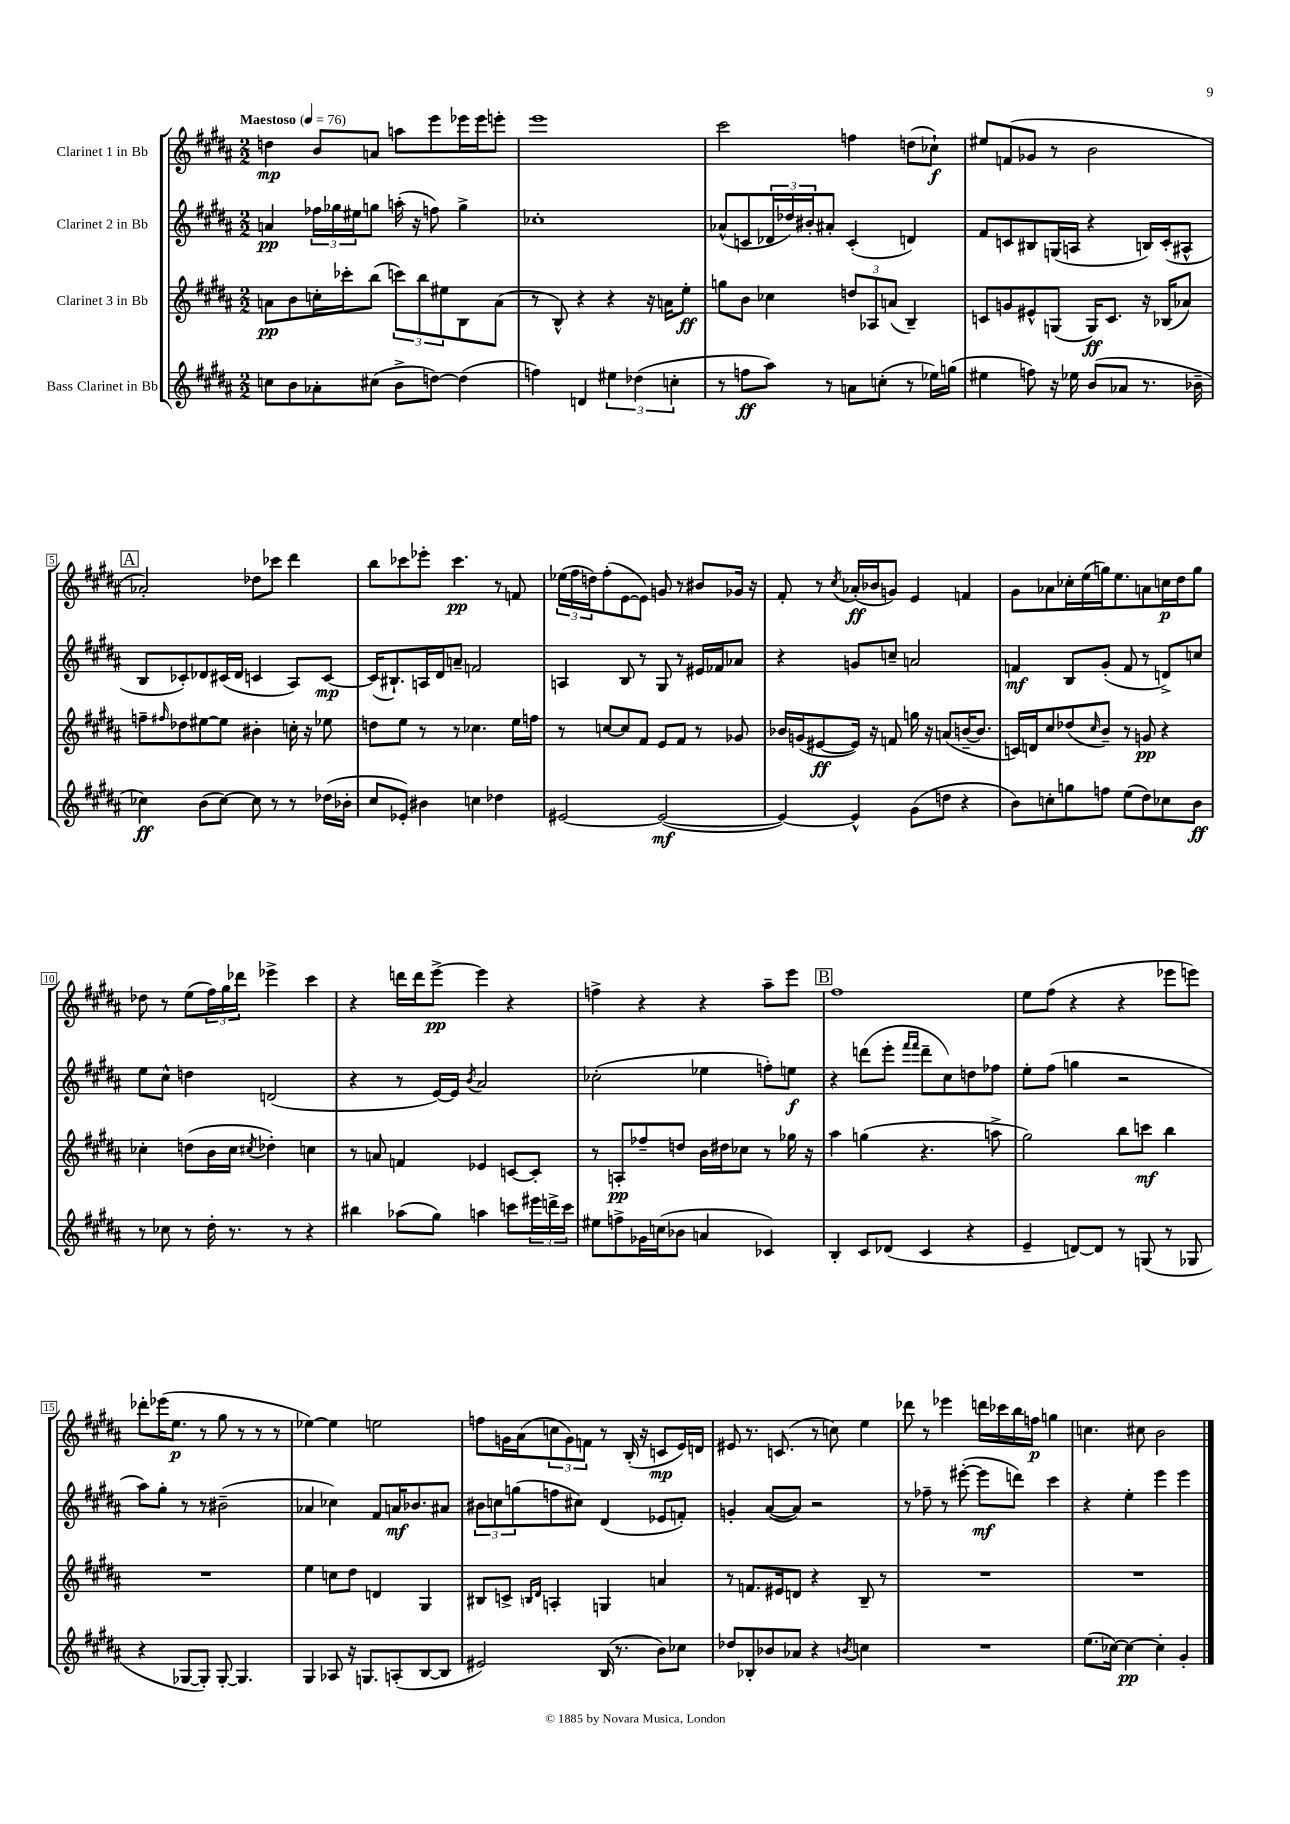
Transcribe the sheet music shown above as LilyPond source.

<<
\new StaffGroup <<
\new Staff = "s0" \with { instrumentName = "Clarinet 1 in Bb" } {
    \clef treble \key b \major \numericTimeSignature \time 2/2 \tempo "Maestoso" 4 = 76
    d''4\mp b'8 a'8 a''8 e'''8 ees'''16 ees'''16 e'''8-. |
    e'''1 |
    cis'''2 f''4 d''8( ces''8-!\f) |
    eis''8 f'8( ges'8 r8 b'2 |
    \mark \markup { \box "A" } aes'2-.) des''8 ces'''8 dis'''4 |
    b''8 ces'''8 ees'''8-. ces'''4.\pp r8 f'8 |
    \tuplet 3/2 { ees''16( fis''16 d''16) } fis''8-.( e'8~ e'8) g'8 r8 bis'8 ges'16 r16 |
    fis'8-. r8 \acciaccatura { cis''8 } aes'16-.\ff( bes'16 g'8) e'4 f'4 |
    gis'8 aes'8 ces''16-. e''16( g''16) e''8. a'8 c''16\p dis''16 g''8 |
    des''8 r8 e''8( \tuplet 3/2 { fis''16) gis''16 des'''16 } ees'''4-> cis'''4 |
    r4 d'''16 d'''16 e'''8~->\pp e'''4 r4 |
    f''4-> r4 r4 ais''8-- e'''8 |
    \mark \markup { \box "B" } fis''1 |
    e''8 fis''8( r4 r4 ees'''8 e'''8) |
    des'''8-. ees'''16( e''8.\p r8 gis''8 r8 r8 r8 |
    ees''4~) ees''4 e''2 |
    f''8 g'16 ais'16( \tuplet 3/2 { c''8 g'8) f'8 } r8 b16-.( r16 c'8\mp e'16) d'16 |
    eis'8 r8. c'8.( r8 c''8) e''4 |
    des'''8 r8 ees'''4 d'''16 ces'''16 b''16 f''16\p g''4 |
    c''4. cis''8 b'2 \bar "|." |
}
\new Staff = "s1" \with { instrumentName = "Clarinet 2 in Bb" } {
    \clef treble \key b \major \numericTimeSignature \time 2/2
    a'4\pp \tuplet 3/2 { fes''16 ges''16 eis''16 } g''8 a''16-.( r16 f''8) g''4-> |
    ces''1-. |
    aes'8-^( c'8 \tuplet 3/2 { des'16 des''16) bis'16-. } ais'8-. c'4-.( d'4) |
    fis'8 c'8 bis8 g16( a16 r4 b16) c'16-.( ais8-^ |
    \mark \markup { \box "A" } b8 ces'8-.) des'8 cis'16( des'16 c'4 ais8) c'8~\mp |
    c'16( bis8.-!) a16 dis'16 a'8-- f'2 |
    a4 b8 r8 gis8 r8 eis'16 fes'16 aes'8 |
    r4 g'8 c''8-- a'2 |
    f'4\mf b8 gis'8-.( f'8 r8 d'8->) c''8 |
    e''8 cis''8-^ d''4 d'2( |
    r4 r8 e'16~) e'16 \acciaccatura { b'8 } ais'2 |
    ces''2-.( ees''4 f''8-.) e''8\f |
    \mark \markup { \box "B" } r4 d'''8( e'''8-. \grace { fis'''16 fis'''16 } d'''8-- cis''8) d''8 fes''8 |
    e''8-. fis''8( g''4 r2 |
    ais''8) gis''8-. r8 r8 bis'2--( |
    aes'4 ces''4) fis'8 a'16\mf bes'8. ais'8 |
    \tuplet 3/2 { bis'8 c''8 g''8( } f''8 cis''8) dis'4( ees'8 f'8-.) |
    g'4-. ais'8~( ais'8) r2 |
    r8 fes''8-- r8 eis'''8~-.( eis'''8\mf d'''8) cis'''4 |
    r4 e''4-. e'''4 e'''4 \bar "|." |
}
\new Staff = "s2" \with { instrumentName = "Clarinet 3 in Bb" } {
    \clef treble \key b \major \numericTimeSignature \time 2/2
    a'8\pp b'8 c''16-. ces'''16-. b''8( \tuplet 3/2 { c'''8) b''8 eis''8 } b8 a'8( |
    r8 b8-^) r4 r4 r16 a'16 e''8-.\ff |
    g''8 b'8 ces''4 \tuplet 3/2 { d''8 aes8 a'8( } b4--) |
    c'8 g'8 eis'8-^ g8( g16\ff) c'8. r16 bes16( aes'8) |
    \mark \markup { \box "A" } f''8-- \grace { fis''16 } des''8 eis''8~ eis''8 bis'4-. c''16-. r16 ees''8 |
    d''8 e''8 r8 r8 ces''4. e''16 f''16 |
    r8 c''8~ c''8 fis'8 e'8 fis'8 r8 ges'8 |
    bes'16 g'16( eis'8~\ff eis'16) r16 f'8 g''16 r16 a'8( b'16~-- b'8. |
    c'16) d'16 cis''8 des''8( \grace { cis''16 } b'8--) r8 g'8\pp r4 |
    ces''4-. d''8( b'16 ces''16 \acciaccatura { cis''8 } des''4-.) c''4 |
    r8 a'8 f'4 ees'4 c'8~ c'8-. |
    r8 a8-.\pp fes''8-- d''8 b'16 dis''16 ces''8 r8 ges''16 r16 |
    \mark \markup { \box "B" } ais''4 g''4( r4. a''8-> |
    gis''2) b''8 c'''8\mf b''4 |
    R1 |
    e''4 c''8 dis''8 d'4 gis4 |
    bis8 c'8-> \grace { b16 dis'16 } a4-. g4 a'4 |
    r8 f'8. eis'16 d'8 r4 b8-- r8 |
    R1 |
    R1 \bar "|." |
}
\new Staff = "s3" \with { instrumentName = "Bass Clarinet in Bb" } {
    \clef treble \key b \major \numericTimeSignature \time 2/2
    c''8 b'8 aes'8-. cis''8( b'8-> d''8~) d''4( |
    f''4) d'4 \tuplet 3/2 { eis''4 des''4( c''4-. } |
    r8 f''8\ff ais''8) r8 a'8 c''8-.( r8 ees''16) g''16( |
    eis''4 f''8) r16 ees''16 b'8( aes'8 r8. bes'16-- |
    \mark \markup { \box "A" } ces''4\ff) b'8( ces''8~) ces''8 r8 r8 des''16( bes'16-. |
    cis''8 ees'8-.) bis'4 c''4 des''4 |
    eis'2~ eis'2~\mf( |
    eis'4~) eis'4-^ gis'8( d''8 r4 |
    b'8) c''8-. g''8 f''8 e''8( dis''8) ces''8 b'8\ff |
    r8 ces''8 r8 dis''16-. r8. r8 r4 |
    bis''4 aes''8( gis''8) a''4 c'''8 \tuplet 3/2 { eis'''16 d'''16-> c'''16 } |
    eis''8 f''8-> ges'16 c''16( bes'8 a'4 ces'4) |
    \mark \markup { \box "B" } b4-. cis'8 des'8( cis'4 r4 |
    e'4-- d'8~) d'8 r8 g8( r8 ges8 |
    r4 ges8~ ges8-.) ges8~-. ges4. |
    gis4 aes8 r16 g8. a8-.( b8~ b8 |
    eis'2) b16( r8. b'8) ces''8 |
    des''8 bes8-. bes'8 aes'8 r4 \acciaccatura { b'8 } c''4 |
    R1 |
    e''8.( ces''16~) ces''4~\pp ces''4-. gis'4-. \bar "|." |
}
>>
>>
\layout { \context { \Score \override BarNumber.stencil = #(make-stencil-boxer 0.1 0.3 ly:text-interface::print) } }
